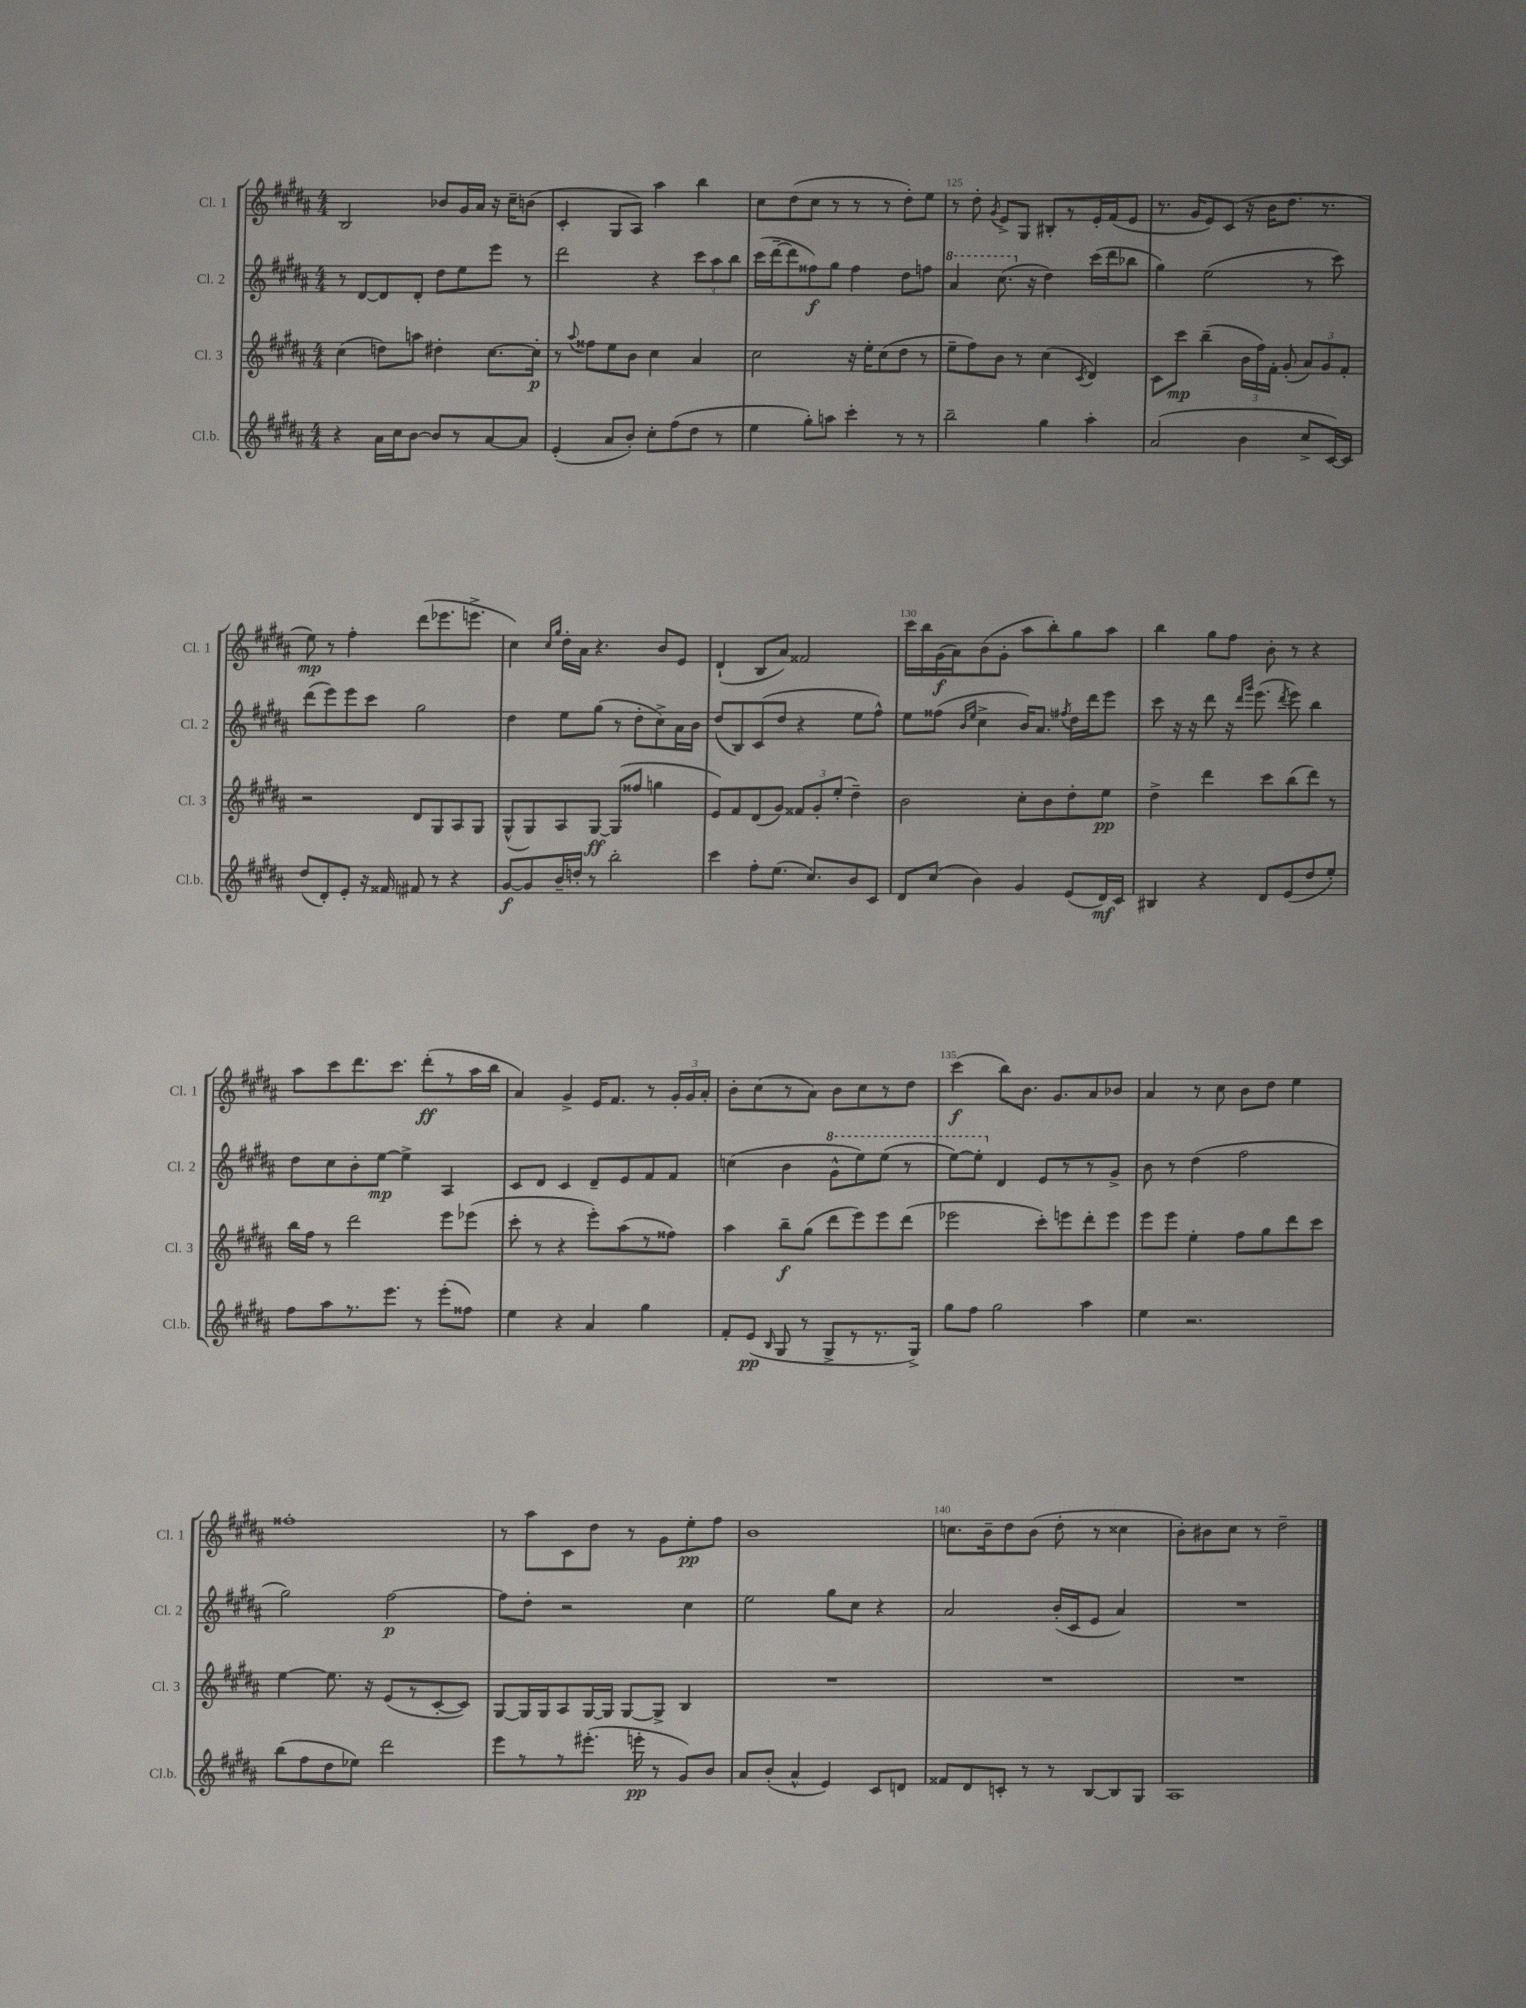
<<
\new StaffGroup <<
\new Staff = "s0" \with { instrumentName = "Cl. 1" shortInstrumentName = "Cl. 1" } {
    \clef treble \key b \major \numericTimeSignature \time 4/4
    \autoBeamOff b2 bes'8[ gis'16 ais'16] r16 cis''16[-- b'8]( |
    cis'4-. gis8[ ais8]) ais''4 b''4 |
    cis''8[ dis''8( cis''8] r8 r8 r8 dis''8[-.) e''8] |
    r8 dis''8-. \acciaccatura { gis'8 } e'8[-> gis8] bis8[-. r8 e'16-. fis'16( e'8] |
    r8. gis'16[ e'8) cis'8]( r16 b'16[ dis''8.] r8. |
    e''8\mp) r8 fis''4-. dis'''8[( ees'''8. e'''8.]-> |
    cis''4) \grace { cis''16[ gis''16] } dis''16[-. ais'16] r4. b'8[ e'8] |
    dis'4-!( b8[ ais'8]) fisis'2 |
    cis'''16[ b''16 gis'16\f( ais'16) b'8( gis'8]-. ais''8[ b''8-.) gis''8 ais''8] |
    b''4 gis''8[ fis''8] b'8-. r8 r4 |
    ais''8[ cis'''8 dis'''8. cis'''8.] dis'''8[-.\ff( r8 ais''16 b''16] |
    ais'4) gis'4-> e'16[ fis'8.] r8 \tuplet 3/2 { gis'16[-. gis'16 ais'16]-. } |
    b'8[-. cis''8( r8 ais'8]) b'8[ cis''8 r8 dis''8] |
    cis'''4\f( b''8[) b'8.] gis'8.[ ais'8 bes'8] |
    ais'4 r8 cis''8 b'8[ dis''8] e''4 |
    fisis''1-. |
    r8 ais''8[ cis'8 dis''8] r8 gis'8[ e''8-.\pp fis''8] |
    b'1 |
    c''8.[ b'16-- dis''8 b'8]( dis''8-. r8 cisis''4 |
    b'8[-.) bis'8 cis''8] r8 dis''2-- \bar "|." |
}
\new Staff = "s1" \with { instrumentName = "Cl. 2" shortInstrumentName = "Cl. 2" } {
    \clef treble \key b \major \numericTimeSignature \time 4/4
    \autoBeamOff r8 dis'8[~ dis'8 dis'8]-. dis''8[ e''8 e'''8] r8 |
    dis'''2 r4 \tuplet 3/2 { cis'''8[ ais''8 b''8] } |
    cis'''16[( dis'''16~-- dis'''8 fisis''8\f) gis''8] fisis''4 dis''8[ f''8] |
    \ottava #1 ais''4 cis'''8.( \ottava #0 r16 dis''4) cis'''16[( dis'''16 bes''8] |
    gis''4) e''2( r8 cis'''8) |
    dis'''8[( e'''8) e'''8 cis'''8] gis''2 |
    dis''4 e''8[ gis''8]( r8 dis''8[-. cis''8->) ais'16 b'16] |
    dis''8[( b8) cis'8( dis''8] r4 e''8[ fis''8]-^) |
    e''8[ fisis''8]( \grace { b'16[ e''16] } cis''4-> b'16[) ais'8.] \acciaccatura { fis''8 } dis''16[ dis'''16 e'''8] |
    cis'''8 r16 r16 dis'''8 r16 \grace { dis'''16[ gis'''16] } e'''8.( \acciaccatura { dis'''8 } e'''8) b''4 |
    dis''8[ cis''8 b'8-. e''8]~\mp e''4-> ais4 |
    cis'8[ dis'8] cis'4 dis'8[-- e'8 fis'8 fis'8] |
    c''4( b'4 \ottava #1 gis''8[-^ e'''8) e'''8]( r8 |
    e'''8[~) e'''8]-. \ottava #0 dis'4 e'8[ r8 r8 gis'8]-> |
    b'8 r8 dis''4( fis''2 |
    gis''2) fis''2~\p |
    fis''8[ dis''8]-. r2 cis''4 |
    e''2 gis''8[ cis''8] r4 |
    ais'2 b'16[-.( cis'16 e'8] ais'4) |
    R1 \bar "|." |
}
\new Staff = "s2" \with { instrumentName = "Cl. 3" shortInstrumentName = "Cl. 3" } {
    \clef treble \key b \major \numericTimeSignature \time 4/4
    \autoBeamOff cis''4( d''8[) a''8] dis''4-. cis''8.[~ cis''16]-.\p |
    r8 \appoggiatura { ais''8 } fisis''8[ e''8 b'8] cis''4 ais'4 |
    cis''2 r16 e''16[-. cis''8( dis''8] r8 |
    e''8[-- fis''8) b'8] r8 cis''4( \acciaccatura { cis'8 } dis'4) |
    cis'8[ cis'''8]\mp b''4--( \tuplet 3/2 { b'16[ fis''16) fis'16]-. } gis'8-.( \tuplet 3/2 { ais'8[) gis'8 fis'8]-. } |
    r2 dis'8[ gis8 ais8 gis8] |
    gis8[-^( gis8) ais8 gis8]~\ff gis8[( fisis''8] g''4 |
    e'8[) fis'8 dis'8( gis'8]) \tuplet 3/2 { fisis'8[ gis'8-. e''8]-.( } dis''4--) |
    b'2 cis''8[-. b'8 dis''8-. e''8]\pp |
    dis''4-> dis'''4 cis'''8[ b''8( dis'''8]) r8 |
    b''16[ fis''16] r8 dis'''2 e'''8[ ees'''8]( |
    cis'''8-. r8 r4 e'''8[-.) ais''8( r8 fisis''8]) |
    ais''4 b''8[--\f gis''8]( dis'''8[ e'''8) e'''8 dis'''8]( |
    ees'''2 cis'''8[-.) e'''8 dis'''8-. e'''8] |
    e'''8[ e'''8] e''4-. fis''8[ gis''8 dis'''8 cis'''8] |
    e''4~ e''8. r16 e'8[( r8 cis'8~-. cis'8]) |
    gis8[~ gis16 gis16 ais8 gis16~ gis16] gis8[~ gis8]-> b4 |
    R1 |
    R1 |
    R1 \bar "|." |
}
\new Staff = "s3" \with { instrumentName = "Cl.b." shortInstrumentName = "Cl.b." } {
    \clef treble \key b \major \numericTimeSignature \time 4/4
    \autoBeamOff r4 ais'16[ cis''16 b'8]~ b'8[ r8 ais'8~ ais'8] |
    e'4-.( ais'8[ b'8]-.) cis''8[-. fis''8( dis''8] r8 |
    e''4 gis''8[-.) a''8] cis'''4-. r8 r8 |
    b''2-- gis''4 ais''4-. |
    ais'2( b'4 cis''8[-> cis'16~) cis'16] |
    dis''8[( dis'8-.) e'8]-. r16 fisis'16 fis'8 r8 r4 |
    gis'8[~\f gis'8 b'16-- d''16]-. r8 b''2-. |
    cis'''4 fis''8[-. e''8.]( cis''8.[) b'8 cis'8] |
    dis'8[ cis''8]( b'4) gis'4 e'8[( dis'16\mf) cis'16] |
    bis4 r4 dis'8[ e'8( dis''8 e''8]-.) |
    fis''8[ ais''8 r8. e'''8.] r8 e'''8[-.( fisis''8]) |
    e''4 r4 ais'4 gis''4 |
    fis'8[-. e'8]\pp( \grace { b16 } gis8 r8 gis8[-> r8 r8. gis16]->) |
    gis''8[ fis''8] gis''2 ais''4 |
    e''4 r2. |
    b''8[( fis''8 dis''8 ees''8]) dis'''2 |
    e'''8[ r8 r8 eis'''8.]-.( e'''16-.\pp r8 gis'8[) b'8] |
    ais'8[ b'8]-.( ais'4-^ e'4) cis'8[ d'8] |
    fisis'8[ dis'8 c'8]-. r8 r8 b8[~ b8 gis8] |
    ais1 \bar "|." |
}
>>
>>
\layout { \context { \Score currentBarNumber = #122 \override BarNumber.break-visibility = ##(#f #t #t) barNumberVisibility = #(every-nth-bar-number-visible 5) } }
